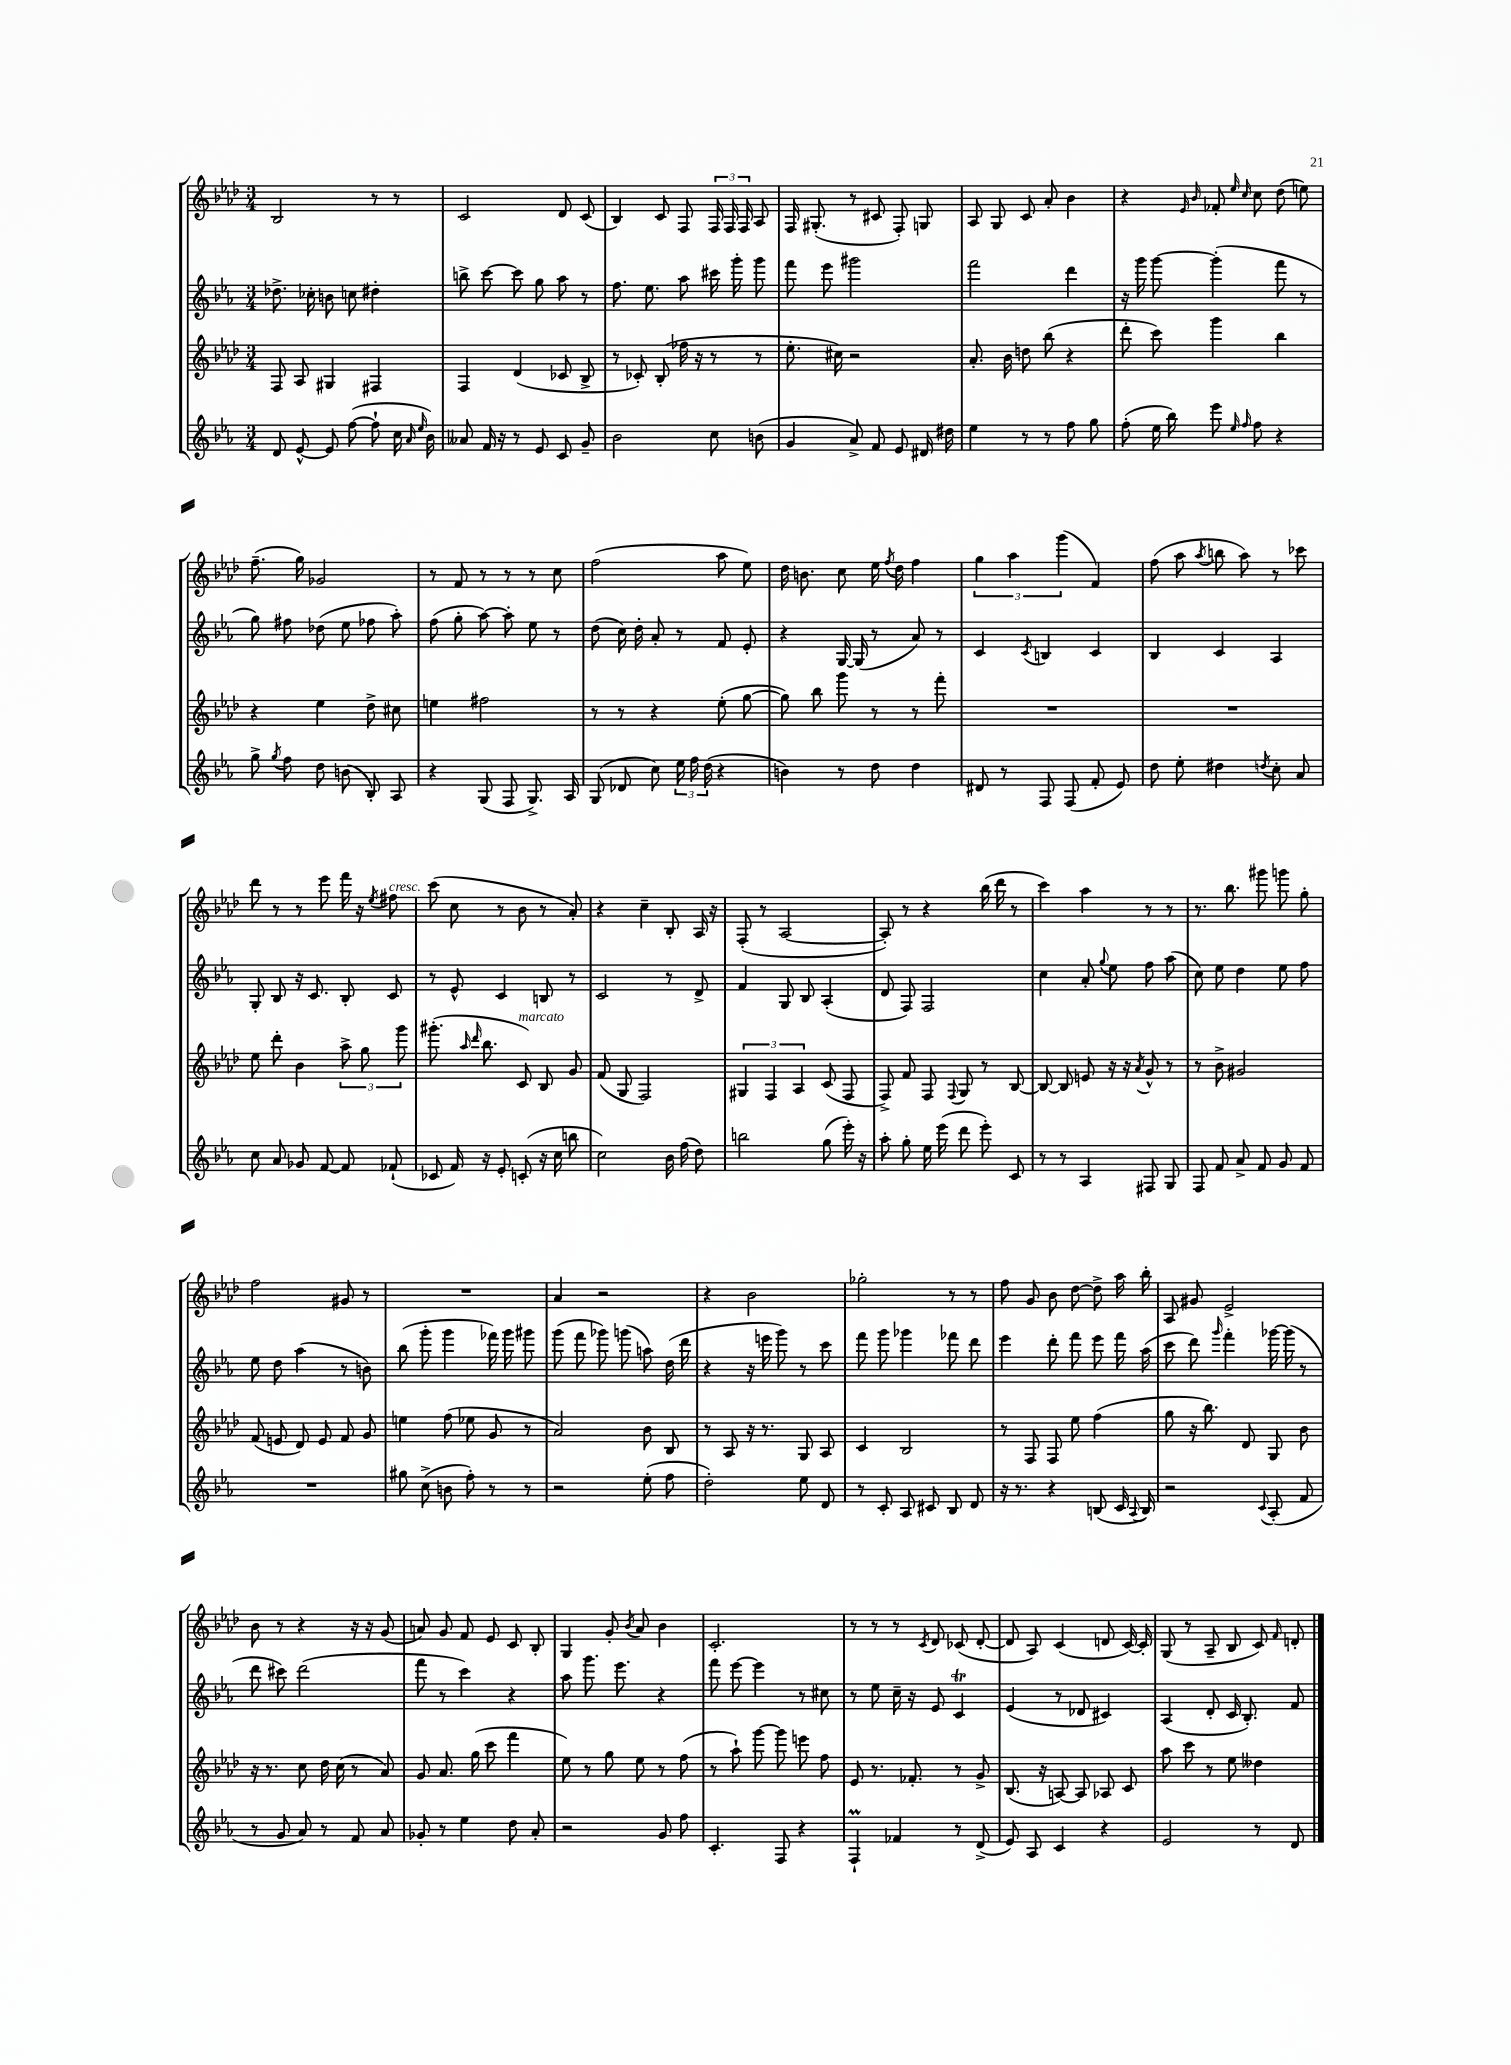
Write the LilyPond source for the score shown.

<<
\new StaffGroup <<
\new Staff = "s0" {
    \clef treble \key aes \major \numericTimeSignature \time 3/4
    \autoBeamOff bes2 r8 r8 |
    c'2 des'8 c'8( |
    bes4) c'8 f8 \tuplet 3/2 { f16 f16 f16 } aes8 |
    f16 gis8.-.( r8 cis'8 f8-.) g8 |
    aes8 g8 c'8 aes'8-. bes'4 |
    r4 \grace { ees'16 bes'16 } fes'8-. \grace { ees''16 c''16 } c''8 des''8( e''8) |
    f''8.--( g''16) ges'2 |
    r8 f'8 r8 r8 r8 c''8 |
    f''2( aes''8 ees''8) |
    des''16 b'8. c''8 ees''16 \acciaccatura { f''8 } des''16 f''4 |
    \tuplet 3/2 { g''4 aes''4 g'''4( } f'4) |
    f''8( aes''8 \acciaccatura { aes''8 } b''8 aes''8) r8 ces'''8 |
    des'''8 r8 r8 ees'''8 f'''16 r16 \acciaccatura { ees''8 } fis''8^\markup { \italic "cresc." } |
    c'''8( c''8 r8 bes'8 r8 aes'8-.) |
    r4 c''4-- bes8-. aes16 r16 |
    f8-.( r8 aes2~ |
    aes8-.) r8 r4 bes''16( des'''16 r8 |
    c'''4) aes''4 r8 r8 |
    r8. bes''8. gis'''8 g'''8 g''8-. |
    f''2 gis'8 r8 |
    R2. |
    aes'4 r2 |
    r4 bes'2 |
    ges''2-. r8 r8 |
    f''8 g'8 bes'8 des''8~ des''8-> aes''16 bes''16-. |
    aes8 gis'8 ees'2-> |
    bes'8 r8 r4 r16 r16 g'8( |
    a'8) g'8 f'8 ees'8 c'8 bes8-. |
    g4 g'8-. \acciaccatura { bes'8 } aes'8 bes'4 |
    c'2.-. |
    r8 r8 r8 \acciaccatura { c'8 } des'8 ces'8( des'8~-. |
    des'8 aes8) c'4( d'8 c'16~) c'16-. |
    g8( r8 aes8-- bes8 c'8) \grace { f'16 } d'8-. \bar "|." |
}
\new Staff = "s1" {
    \clef treble \key ees \major \numericTimeSignature \time 3/4
    \autoBeamOff des''8.-> ces''16-. b'8 c''8 dis''4-. |
    b''8-> c'''8~ c'''8 g''8 aes''8 r8 |
    f''8. ees''8. aes''8 cis'''16 g'''16-. g'''8 |
    f'''8 ees'''8 gis'''2 |
    f'''2 d'''4 |
    r16 g'''16 g'''8~ g'''4-.( f'''8 r8 |
    g''8) fis''8 des''8( ees''8 fes''8 aes''8-.) |
    f''8( g''8-. aes''8~) aes''8-. ees''8 r8 |
    d''8( c''16) d''16-. aes'8-. r8 f'8 ees'8-. |
    r4 g16~ g16( r8 aes'8) r8 |
    c'4 \acciaccatura { c'8 } b4 c'4 |
    bes4 c'4 aes4 |
    g8-. bes8 r16 c'8. bes8-. c'8 |
    r8 ees'8-^ c'4 b8 r8 |
    c'2 r8 d'8-> |
    f'4 g8 bes8 aes4-.( |
    d'8 f8) f2 |
    c''4 aes'8-. \appoggiatura { g''8 } ees''8 f''8 aes''8( |
    c''8) ees''8 d''4 ees''8 f''8 |
    ees''8 d''8 aes''4( r8 b'8) |
    bes''8( g'''8-. g'''4 fes'''16) g'''16 gis'''8 |
    g'''8( f'''8 ges'''8) g'''8( a''8) d''16( d'''16 |
    r4 r16 e'''16 g'''8) r8 c'''8 |
    f'''8 g'''8 ges'''4 fes'''8 d'''8 |
    ees'''4 d'''8-. f'''8 ees'''8 f'''16 aes''16( |
    c'''8 d'''8) \grace { g'''16 } f'''4-. ges'''16~ ges'''16( r8 |
    d'''8 cis'''8) d'''2( |
    f'''8 r8 c'''4) r4 |
    aes''8 g'''8. ees'''8. r4 |
    f'''8 ees'''8~ ees'''4 r8 cis''8 |
    r8 ees''8 c''16-- r16 ees'8 c'4\trill |
    ees'4( r8 des'8 cis'4) |
    aes4( d'8-. c'16 bes8.-.) f'8 \bar "|." |
}
\new Staff = "s2" {
    \clef treble \key aes \major \numericTimeSignature \time 3/4
    \autoBeamOff f8 aes8 gis4 fis4 |
    f4 des'4( ces'8 bes8-> |
    r8 ces'8-.) bes8-.( fes''16 r16 r8 r8 |
    ees''8.-. cis''16) r2 |
    aes'8.-. bes'16 d''8 bes''8( r4 |
    des'''8-. c'''8) g'''4 bes''4 |
    r4 ees''4 des''8-> cis''8 |
    e''4 fis''2 |
    r8 r8 r4 ees''8-.( g''8~ |
    g''8) bes''8 g'''8 r8 r8 f'''8-. |
    R2. |
    R2. |
    ees''8 des'''8-. bes'4 \tuplet 3/2 { aes''8-> g''8 g'''8 } |
    gis'''8.-.( \grace { aes''16 des'''16 } bes''8. c'8^\markup { \italic "marcato" }) bes8 g'8 |
    f'8( g8 f2) |
    \tuplet 3/2 { gis4 f4 aes4 } c'8( f8 |
    f8->) f'8 f8 \appoggiatura { f8 } g8 r8 bes8~ |
    bes8~ bes8 e'8 r16 r16 \acciaccatura { aes'8 } g'8-^ r8 |
    r8 bes'8-> gis'2 |
    f'8( e'8 des'8) e'8 f'8 g'8 |
    e''4 f''8( ees''8 g'8 r8 |
    aes'2) bes'8 bes8 |
    r8 aes8 r16 r8. g8 aes8 |
    c'4 bes2 |
    r8 f8 f8 ees''8 f''4( |
    g''8 r16 bes''8.) des'8 g8 bes'8 |
    r16 r8. c''8 des''16 c''16( r8 aes'8) |
    g'8 aes'8. g''16( c'''8 f'''4 |
    ees''8) r8 g''8 ees''8 r8 f''8( |
    r8 aes''8-!) g'''8~ g'''8 e'''8 f''8 |
    ees'8 r8. fes'8.-. r8 g'8-> |
    bes8.( r16 a8~) a8 aes8 c'8 |
    aes''8 c'''8 r8 ees''8 deses''4 \bar "|." |
}
\new Staff = "s3" {
    \clef treble \key ees \major \numericTimeSignature \time 3/4
    \autoBeamOff d'8 ees'8~-^ ees'8 f''8~( f''8-! c''16 \grace { aes'16 ees''16 } bes'16) |
    aeses'8 f'16 r16 r8 ees'8 c'8 g'8-- |
    bes'2 c''8 b'8( |
    g'4 aes'8->) f'8 ees'8 dis'16 dis''16 |
    ees''4 r8 r8 f''8 g''8 |
    f''8-.( ees''16 bes''16) ees'''8 \grace { ees''16 f''16 } f''8 r4 |
    g''8-> \acciaccatura { g''8 } f''8 d''8 b'8( bes8-.) aes8 |
    r4 g8( f8 g8.->) aes16 |
    g8( des'8 c''8) \tuplet 3/2 { ees''16 f''16 d''16( } r4 |
    b'4) r8 d''8 d''4 |
    dis'8 r8 f8 f8( f'8-. ees'8) |
    d''8 ees''8-. dis''4 \acciaccatura { d''8 } c''8-. aes'8 |
    c''8 aes'8 ges'8 f'8~ f'8 fes'8-!( |
    ces'8 f'16) r16 ees'8-. c'8-.( r16 c''16 b''8 |
    c''2) bes'16 f''16( d''8) |
    b''2 g''8( ees'''16-.) r16 |
    aes''8-. g''8-. ees''16 ees'''16( d'''8 ees'''8-.) c'8 |
    r8 r8 aes4 fis8 g8 |
    f8 f'8 aes'8-> f'8 g'8 f'8 |
    R2. |
    gis''8 c''8->( b'8 f''8-.) r8 r8 |
    r2 ees''8-.( f''8 |
    d''2-.) ees''8 d'8 |
    r8 c'8-. aes8 cis'8 bes8 d'8 |
    r16 r8. r4 b8( c'16 \appoggiatura { aes8 } b16) |
    r2 \appoggiatura { c'8 } aes8-.( f'8 |
    r8 g'8 aes'8) r8 f'8 aes'8 |
    ges'8-. r8 ees''4 d''8 aes'8-. |
    r2 g'8 f''8 |
    c'4.-. f8 r4 |
    f4-!\prall fes'4 r8 d'8->( |
    ees'8) aes8 c'4 r4 |
    ees'2 r8 d'8 \bar "|." |
}
>>
>>
\layout { \context { \Score \remove "Bar_number_engraver" } }
